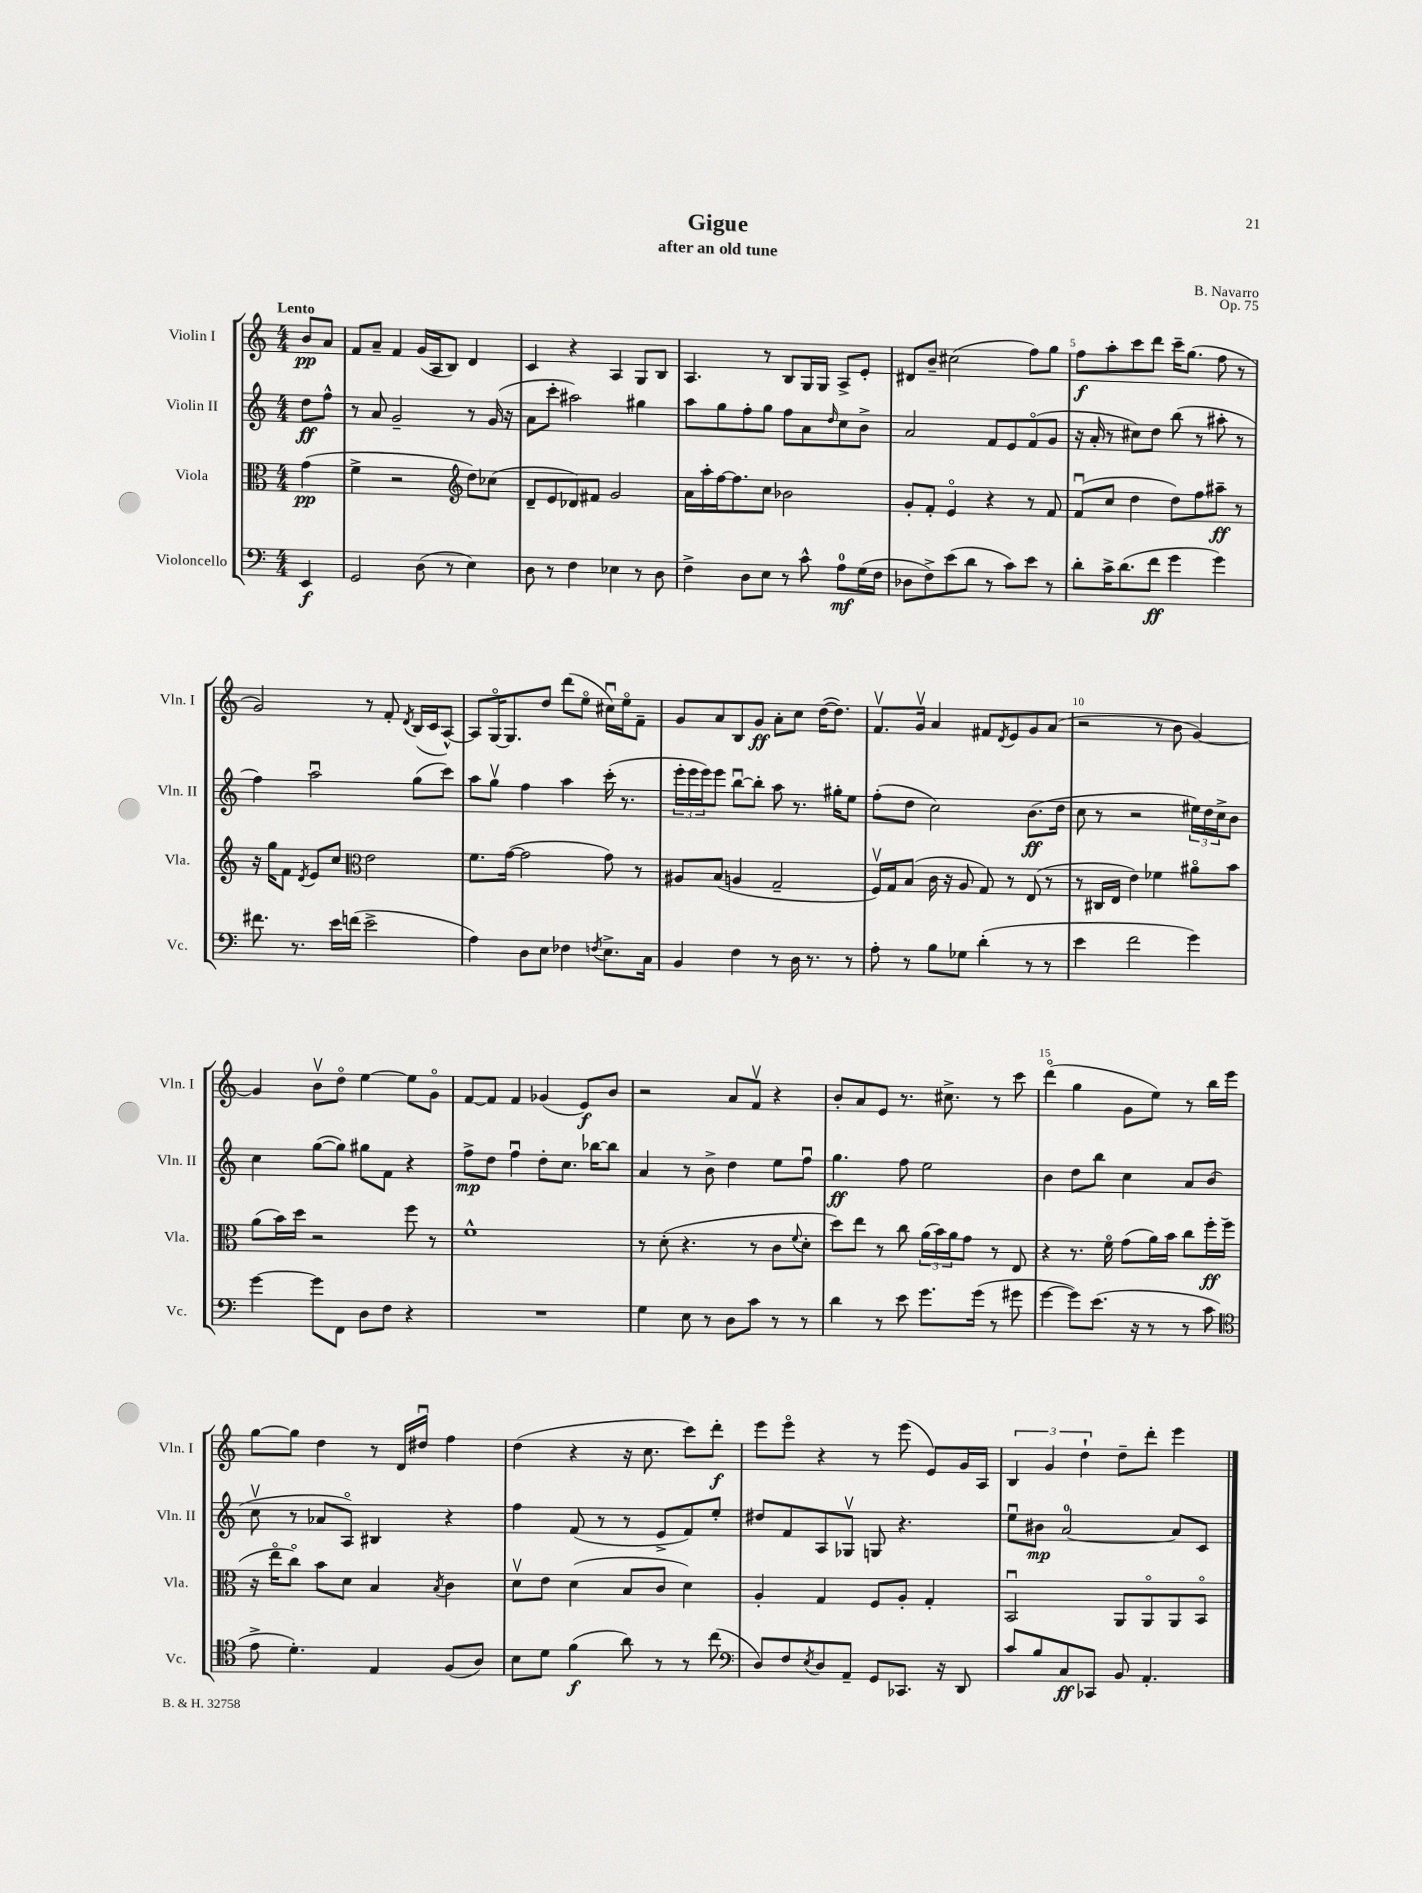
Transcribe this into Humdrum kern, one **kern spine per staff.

**kern	**kern	**kern	**kern
*staff4	*staff3	*staff2	*staff1
*clefF4	*clefC3	*clefG2	*clefG2
*k[]	*k[]	*k[]	*k[]
*M4/4	*M4/4	*M4/4	*M4/4
4EE	(4g	8dd	8b
.	.	8ff^^	8a
=	=	=	=
2GG	4f^	8r	8f
.	.	8a	8a~
.	2r	2g~	4f
(8D	.	.	(16g
.	.	.	16A
8r	.	.	8B)
*	*clefG2	*	*
4E)	8dd)	8r	4d
.	(8cc-	(16g	.
.	.	16r	.
=	=	=	=
8D	8d~	8a	4c
8r	8e	8ccc'	.
4F	8d-)	2aa#)	4r
.	8f#	.	.
4E-	2g	.	4A
8r	.	4gg#	8G
8D	.	.	8B
=	=	=	=
4F^	16a	8aa	4.A
.	16aa'	.	.
.	[16ff	8gg	.
.	8.ff]	.	.
8D	.	8ff'	.
8E	8cc	8gg	8r
8r	2b-	8ff	8B
8c^^	.	8a	16G
.	.	.	16G
.	.	16qqdd	.
8A	.	8cc	8A^
(16G	.	8b^	8e'
16F	.	.	.
=	=	=	=
8D-	8g'	2a	8d#
8F^)	8f'	.	8b~
(8e	4eo	.	(2cc#
8d	.	.	.
8r	4r	8f	.
8c)	.	8e	.
8e	8r	(8fo	8ff)
8r	8f	8g	8gg
=	=	=	=
8d'	(8fu	16r	8ff
.	.	16a'	.
16c^	8cc	8r	8aa'
(8.d	.	.	.
.	4dd	8cc#)	8ccc
8f	.	8dd	8ddd
4g	8dd)	(8bb	16ccc~
.	.	.	(8.gg
.	8ff	8r	.
4g)	8aa#~	8aa#'	8ff
.	8r	8r	8r
=	=	=	=
8.f#	16r	4ff)	2g)
.	16gg	.	.
.	8f	.	.
8.r	.	.	.
.	8qd	.	.
.	8e	2aau	.
16e	8cc	.	.
(16f	.	.	.
*	*clefC3	*	*
2e^	2e	.	8r
.	.	.	8f'
.	.	.	8qd
.	.	(8gg	(16B
.	.	.	16c
.	.	8ccc)	[8A^^)
=	=	=	=
4A)	8.f	8aa	8A]
.	.	8ggv	[16Go
.	([16g	.	8.G]
8D	2g]	4ff	.
8E	.	.	8dd
4F-	.	4aa	(8ddd
.	.	.	8eeo
8qF	.	.	.
8.E^	8g)	(16ccc'	16cc#u)
.	.	8.r	16eeo
.	8r	.	8f~
16C	.	.	.
=	=	=	=
4BB	8A#	24eee'	8g
.	.	24eee	.
.	.	24eee)	.
.	(8B	8eee	8a
4F	4A	[8bbu	8B
.	.	8bb']	8g
8r	2G~	8aa	8a'
16D	.	8.r	8cc
8.r	.	.	.
.	.	.	([16dd
.	.	16gg#'	8.dd])
8r	.	8ee	.
=	=	=	=
8A'	16Fv)	(8ff'	8.fv
.	16G	.	.
8r	(8B	8dd	.
.	.	.	16gv
8B	16c	2cc)	4a
.	16r	.	.
8G-	8A	.	.
(4d'	8G)	.	8f#
.	.	.	8qd
.	8r	.	8e
8r	(8E	(8.b	8g
8r	8r	.	(8a
.	.	16dd	.
=	=	=	=
4e	8r	8cc	2r
.	16C#	8r	.
.	16E	.	.
2f	4e)	2r	.
.	4f-	.	8r
.	.	.	8b
4g)	8a#o	24ee#)	[4g)
.	.	24dd	.
.	.	24cc^	.
.	8b	8b	.
=	=	=	=
[4g	(8a	4cc	4g]
.	16b)	.	.
.	16dd	.	.
8g]	2r	([8gg	8bv
8FF	.	8gg])	8ddo
8D	.	8gg#	[4ee
8F	.	8f	.
4r	8ff	4r	8ee]
.	8r	.	8go
=	=	=	=
1r	1f^^	8ff^	[8f
.	.	8dd	8f]
.	.	4ffu	4f
.	.	8dd'	(4g-
.	.	8.cc	.
.	.	.	8e)
.	.	[16bb-	.
.	.	8bb-]	8b
=	=	=	=
4G	8r	4a	2r
.	(8d'	.	.
8E	4.r	8r	.
8r	.	8b^	.
8D	.	4dd	8a
8c	8r	.	8fv
8r	8c	8ee	4r
.	8qqf	.	.
8r	8d'	8ffu	.
=	=	=	=
4d	8dd)	4.gg	8b'
.	8ee	.	8a
8r	8r	.	8e
8e	8cc	8ff	8.r
8.g	(24a	2ee	.
.	24b)	.	.
.	.	.	8.cc#^
.	24a	.	.
.	8g	.	.
(16g	.	.	.
8r	8r	.	8r
8g#	8E	.	8ccc
=	=	=	=
[4g	4r	4b	(4dddo
8g])	8.r	8dd	4gg
(8.e	.	8bb	.
.	16fo	.	.
.	(8g	4cc	8g
16r	.	.	.
8r	16a)	.	8ee)
.	16b	.	.
8r	8cc	8a	8r
8c	16ff'	(8b	16bb
.	(16ff	.	16eee
=	=	=	=
*clefC4	*	*	*
8e^	16r	8ccv	[8gg
.	16eeo	.	.
4.d')	8cco)	8r	8gg]
.	8b	8a-	4dd
.	8d	8Ao)	.
4E	4B	4B#	8r
.	.	.	16d
.	.	.	16dd#u
.	8qB	.	.
(8F	4c	4r	4ff
8A)	.	.	.
=	=	=	=
8B	8dv	4ff	(4dd
8d	8e	.	.
(4f	(4d	(8f	4r
.	.	8r	.
8a)	8B	8r	16r
.	.	.	8.cc
8r	8c	8e^	.
8r	4d)	8f)	8ccc)
(8cc	.	8ee'	8ddd'
=	=	=	=
*clefF4	*	*	*
8D)	4A'	8dd#	8eee
8F	.	8f	8eeeo
8qE	.	.	.
8D	4G	8A	4r
8AA~	.	8G-v	.
8GG	8F	8G	8r
8.CC-	8A'	4.r	(8eee
.	4G'	.	8e)
16r	.	.	.
8DD	.	.	16g
.	.	.	16A
=	=	=	=
8c	2BBu	8eeu	6B
8B	.	8b#	.
.	.	.	6g
8C	.	[2a	.
.	.	.	6dd`
8CC-	.	.	.
8BB	8AA	.	8dd~
4.AA'	8AAo	.	8ddd'
.	8AA	8a]	4eee
.	8BBo	8c	.
==	==	==	==
*-	*-	*-	*-
